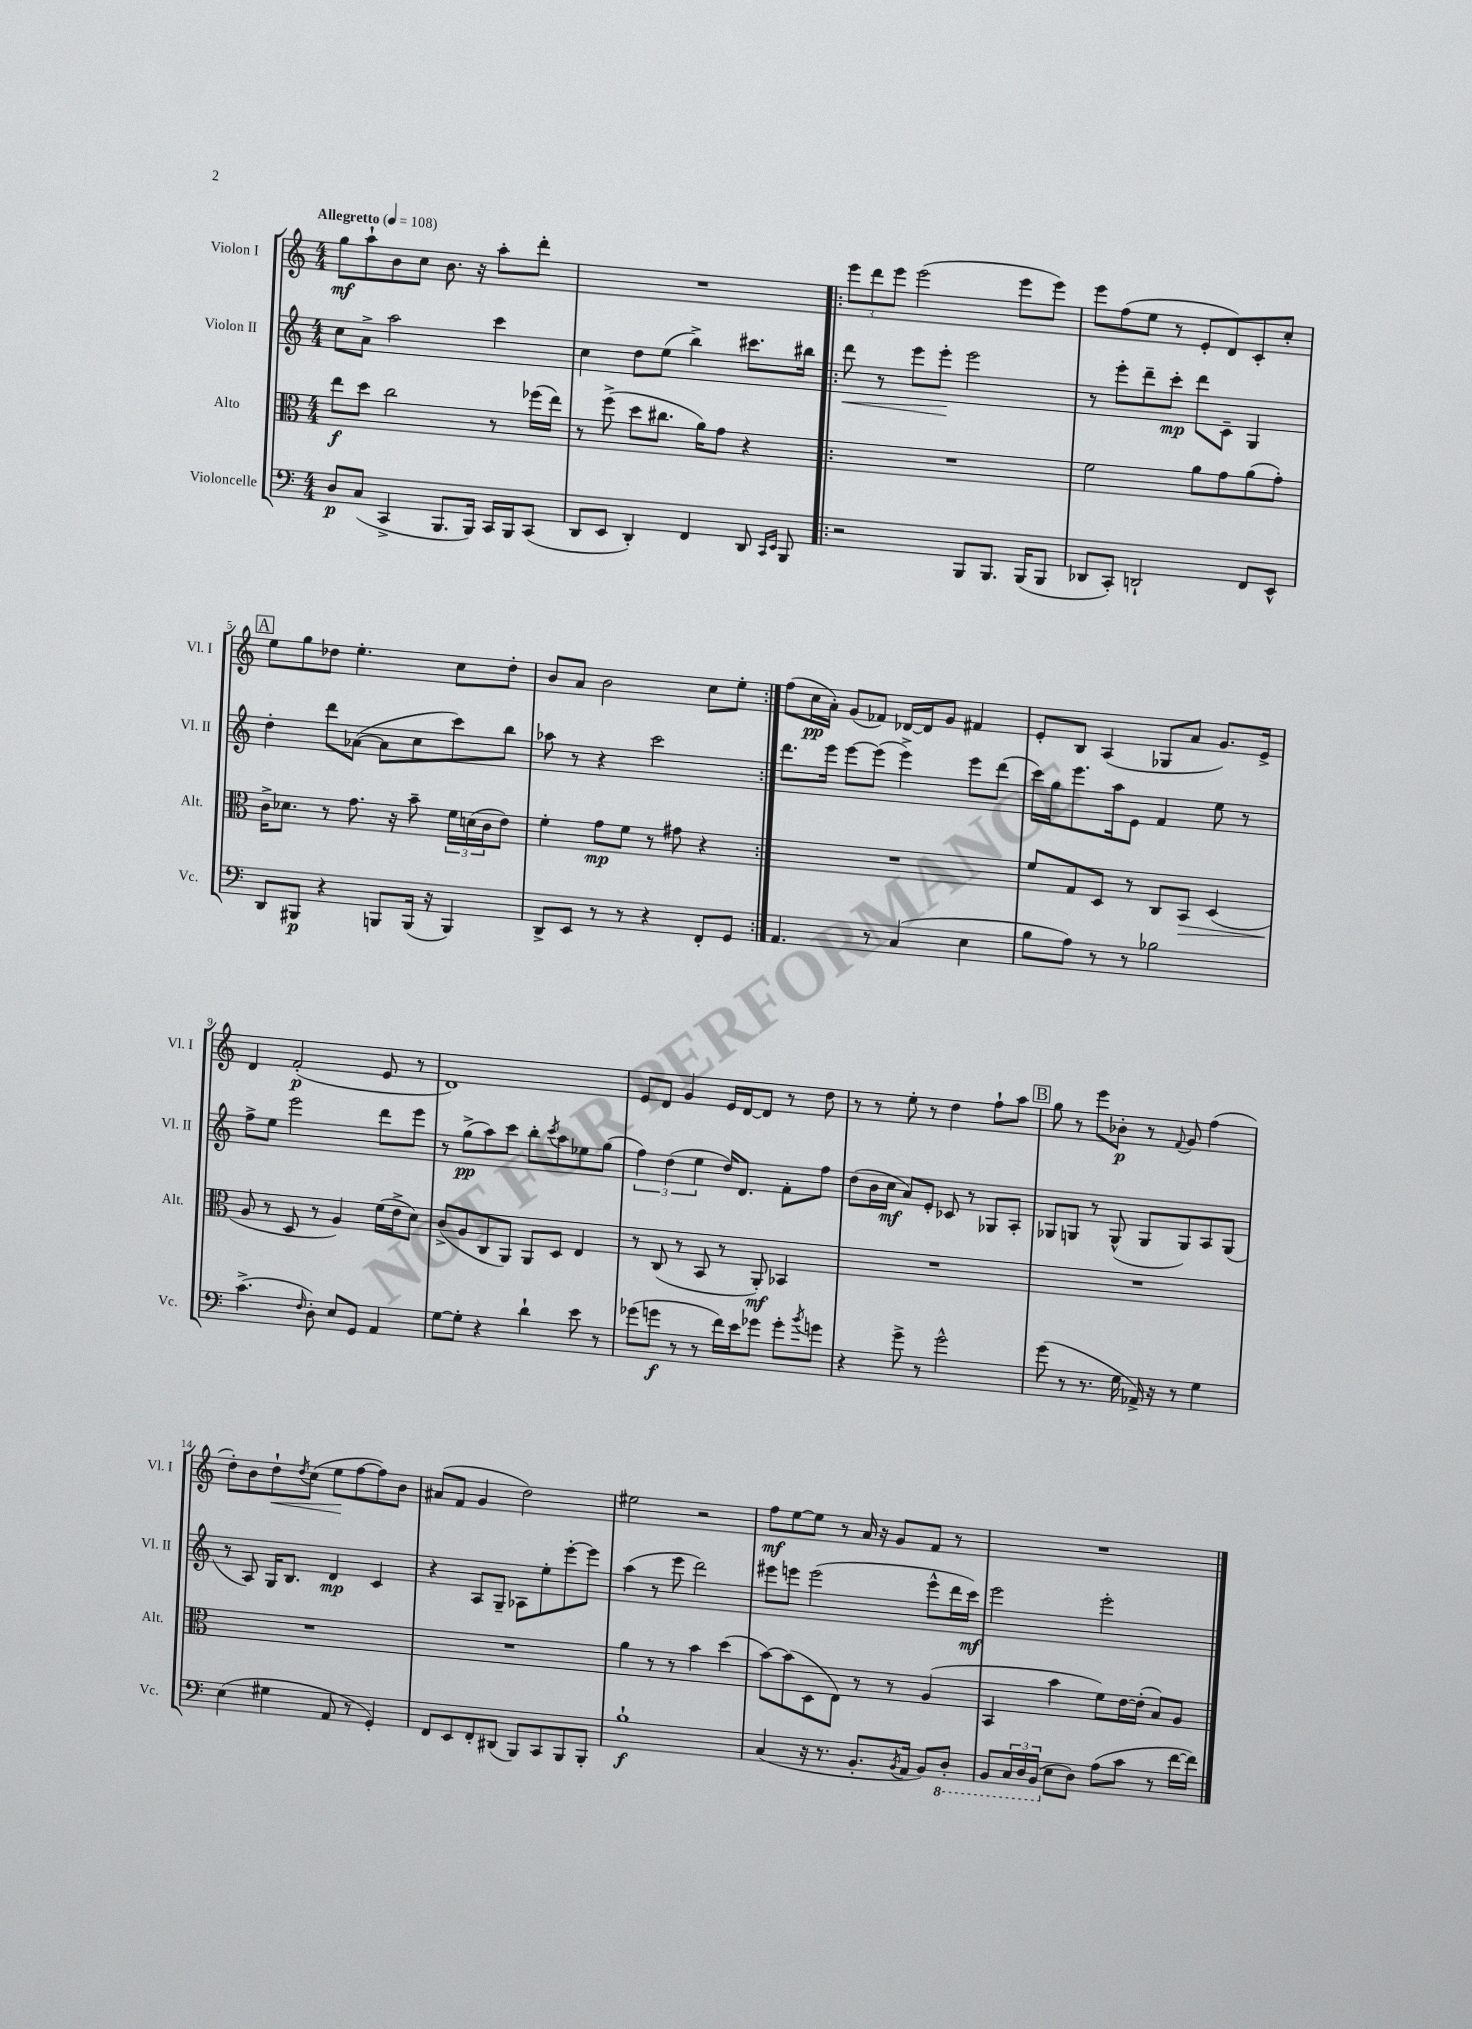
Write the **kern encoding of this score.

**kern	**kern	**kern	**kern
*staff4	*staff3	*staff2	*staff1
*clefF4	*clefC3	*clefG2	*clefG2
*k[]	*k[]	*k[]	*k[]
*M4/4	*M4/4	*M4/4	*M4/4
*MM108	*MM108	*MM108	*MM108
8D/L	8ee\L	8cc\L	8gg\L
(8C/J	8dd\J	8a^\J	8aa`\
4CC^/	2cc\	2aa\	8b\
.	.	.	8cc\J
8.BBB/L	.	.	8.b\
16BBB/Jk)	.	.	16r
16CC/LL	8r	4ccc\	8aa'\L
16BBB/J	.	.	.
(8CC/J	(16ff-\LL	.	8ddd'\J
.	16ee\JJ)	.	.
=	=	=	=
8DD/L	8r	4cc\	1r
8EE/J	(8ff^\	.	.
4DD'/)	8dd\L	8dd\L	.
.	8.cc#\J	(8ee\J	.
4FF/	.	4bb^\)	.
.	16a\LK)	.	.
.	8g\J	.	.
8DD/	4r	8.ccc#\L	.
16qqCC/LL	.	.	.
16qqEE/JJ	.	.	.
8BBB/	.	.	.
.	.	16bb#\Jk	.
=!|:	=!|:	=!|:	=!|:
2r	1r	8ddd\	12eee\L
.	.	.	12ddd\
.	.	8r	.
.	.	.	12eee\J
.	.	8eee\L	(2eee\
.	.	8eee'\J	.
8BBB/L	.	2eee\	.
8.BBB/J	.	.	.
.	.	.	8eee\L
(16BBB/LK	.	.	.
8BBB/J	.	.	8eee\J)
=	=	=	=
8DD-/L	2f\	8r	8eee\L
8CC'/J)	.	8eee'\L	(8ff\
2DD`/	.	8ddd~\	8ee\J
.	.	8ccc'\J	8r
.	8a\L	8ddd\L	8e'/L
.	8g\	8c~\J	8d/)
8FF/L	(8a\	4G/	8c'/
8EE^^/J	8g'\J)	.	8cc'/J
=	=	=	=
8DD/L	16c^\LK	4dd'\	8ee\L
.	8.d-\J	.	.
8BBB#/J	.	.	8gg\
4r	8r	8ddd\L	8dd-\J
.	8.g\	([8a-\J	4.ee'\
8BBB/L	.	8a-\]L	.
.	16r	.	.
(16BBB/Jk	8b~\	8cc\	.
16r	.	.	.
4BBB/)	24f\LL	8ccc\)	8cc\L
.	(24d\	.	.
.	24c\J	.	.
.	8e\J)	8bb\J	8dd-'\J
=	=	=	=
8DD^/L	4f'\	8aa-\	8b/L
8EE/J	.	8r	8a/J
8r	8g\L	4r	2b\
8r	8f\J	.	.
4r	8r	2ccc\	.
.	8g#\	.	.
8FF'/L	4r	.	8cc\L
8GG/J	.	.	8ee'\J
=:|!	=:|!	=:|!	=:|!
4.AA/	1r	8.ddd\L	(8ff\L
.	.	.	16cc\L
.	.	16eee\Jk	16a'\JJ)
.	.	[8eee\L	(8g/L
8r	.	(8eee\]J	8f-/J)
(4C/	.	4eee^\)	[16d-/LL
.	.	.	16d-/]J
.	.	.	8g/J
4E\	.	8eee\L	4f#/
.	.	(8ddd\J	.
=	=	=	=
8B\L	8f/L	16ccc\LL)	8e'/L
.	.	16gg\J	.
8A\J)	8G/	8.eee\	8B/J
8r	8D/J	.	(4A/
.	.	16aa\k	.
8r	8r	8e\J	.
2B-\	8C/L	4f/	8G-/L
.	8BB/J	.	8a/J
.	(4D/	8ee\	8.g/L)
.	.	8r	.
.	.	.	16e^/Jk
=	=	=	=
(4.c^\	8A/	8ff^\L	4d/
.	8r	8ee\J	.
.	8D/	2eee\	(2f'/
16qqF/	.	.	.
8D'\)	8r	.	.
8E/L	4A/)	.	.
8GG/J	.	.	.
4AA/	(16f\LL	8ddd\L	8e/
.	16e^\J	.	.
.	8d\J)	8eee\J	8r
=	=	=	=
[8G\L	(8c^/L	8r	1d)
8G'\]J	8A/	(8gg^\L	.
4r	8C/	8aa\)	.
.	8AA/J)	8ccc\J	.
4d`\	8AA/L	8bb'\L	.
.	.	8qccc/	.
.	8D/J	8aa\	.
8e\	4E/	8ee-\	.
8r	.	(8gg\J	.
=	=	=	=
(8g-\L	8r	6ff\)	8e/L
8g\J	(8C/	.	8d/J
.	.	(6dd\	.
8r	8r	.	4g/
.	.	6ee\	.
8r	8BB/	.	.
16f\LL)	8r	16dd/LK)	16e/LL
16e\J	.	8.d/J	[16d/J
8g-\J	8AA'/)	.	8d/]J
8g-'\L	4BB-/	8f'\L	8r
8qb/	.	.	.
8g\J	.	8ff\J	8dd\
=	=	=	=
4r	1r	(8dd\L	8r
.	.	16b\L	8r
.	.	16cc\JJ	.
8g^\	.	8a/L)	8ee'\
8r	.	8e'/J	8r
2g^^\	.	8c-/	4dd\
.	.	8r	.
.	.	8G-/L	8ff`\L
.	.	8A'/J	8aa\J
=	=	=	=
(8g\	1r	8G-/L	8gg\
8r	.	8G/J	8r
8.r	.	8r	8eee\L
.	.	(8G^^/	8b-'\J
16G\	.	.	.
16AA-^/)	.	8G/L	8r
16r	.	.	.
.	.	.	8qqf/
8r	.	8G/)	8g/
4G\	.	8A/	(4ff\
.	.	(8G/J	.
=	=	=	=
(4E\	1r	8r	8dd'\L)
.	.	8A/)	8b\
4G#\	.	16G/LK	8dd`\
.	.	8.B/J	.
.	.	.	8qdd/
.	.	.	(8cc\J
8AA/	.	4d/	8ee\L
8r	.	.	[8ff\
4GG'/)	.	4c/	8ff\])
.	.	.	8b\J
=	=	=	=
8FF/L	1r	4r	(8a#/L
8EE/	.	.	8f/J
8FF'/	.	8A/L	4g/
(8DD#/J	.	8G~/J	.
8BBB/L)	.	8A-\L	2dd\)
8CC/	.	8ee'\	.
8BBB/	.	[8eee'\	.
8BBB'/J	.	8eee\]J	.
=	=	=	=
1B`	4a\	(4aa\	2ee#\
.	8r	8r	.
.	8r	8eee\	.
.	4b\	2ddd\)	2r
.	(4dd\	.	.
=	=	=	=
(4C/	[8b\L)	8eee#\L	8ff\L
.	(8b\]	8eee\J	[8ee\
16r	8D\	(2eee\	8ee\]J
8.r	.	.	.
.	8E\J)	.	8r
8.BB'/L	8r	.	16a/
.	.	.	16r
.	8r	.	8g/L
8qBB/	.	.	.
16AA/Jk	.	.	.
8BB/L)	(4A/	8eee^^\L	8f/J
8DD'/J	.	16ddd\L	8r
.	.	16ccc\JJ)	.
=	=	=	=
8BBB/L	4BB/	2eee\	1r
24CC/L	.	.	.
24DD/	.	.	.
(24BBB/JJ	.	.	.
8E\L	4b\	.	.
8D\J)	.	.	.
(8A\L	8f\L)	2eee'\	.
8c\J	[16e\L	.	.
.	(16e'\]JJ	.	.
8r	8B/L)	.	.
[16f\LL	8A/J	.	.
16f\]JJ)	.	.	.
==	==	==	==
*-	*-	*-	*-
